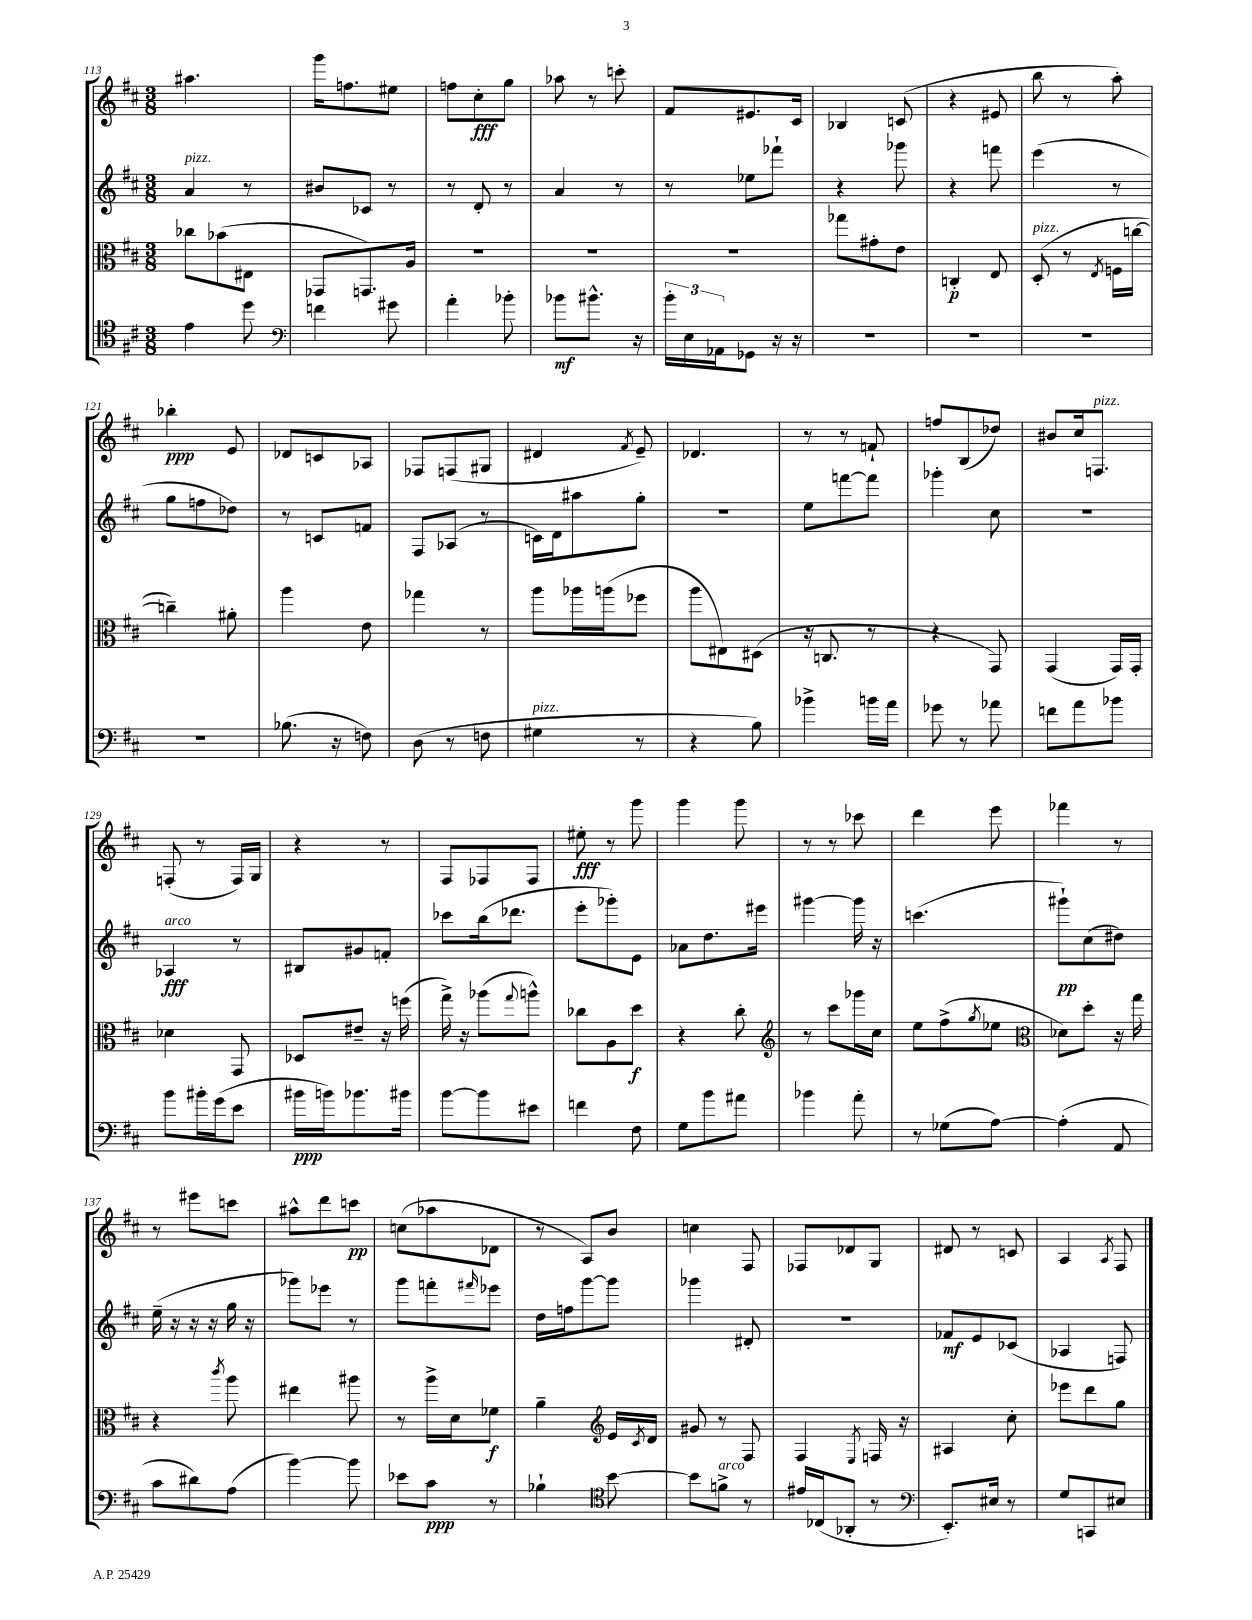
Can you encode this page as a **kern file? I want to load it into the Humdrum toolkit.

**kern	**kern	**kern	**kern
*staff4	*staff3	*staff2	*staff1
*clefC4	*clefC3	*clefG2	*clefG2
*k[f#c#]	*k[f#c#]	*k[f#c#]	*k[f#c#]
*M3/8	*M3/8	*M3/8	*M3/8
4e\	8cc-\L	4a/	4.aa#\
.	(8b-\	.	.
8dd\	8E#\J	8r	.
=	=	=	=
*clefF4	*	*	*
4f\	8GG-/L	8b#/L	16ggg\LK
.	.	.	8.ff\
.	8.GG/)	8c-/J	.
8g#\	.	8r	8ee#\J
.	16A/Jk	.	.
=	=	=	=
4a'\	4.r	8r	8ff\L
.	.	8d'/	8cc#'\
8b-'\	.	8r	8gg\J
=	=	=	=
8b-\L	4.r	4a/	8aa-\
8.b#^^\J	.	.	8r
.	.	8r	8ccc'\
16r	.	.	.
=	=	=	=
24b'\LL	4.r	8r	8f#/L
24E\	.	.	.
24AA-\J	.	.	.
8GG-\J	.	8ee-\L	8.e#/
16r	.	8fff-`\J	.
16r	.	.	16c#/Jk
=	=	=	=
4.r	8gg-\L	4r	4B-/
.	8g#'\	.	.
.	8e\J	8ggg-\	(8c/
=	=	=	=
4.r	4C'/	4r	4r
.	8E/	8fff\	8e#/
=	=	=	=
4.r	(8D'/	(4eee\	8bb\
.	8r	.	8r
.	8qE/	.	.
.	16F\LL	8r	8aa'\)
.	[16cc\JJ	.	.
=	=	=	=
4.r	4cc~\])	8gg\L	4bb-'\
.	.	8ff\	.
.	8a#'\	8dd-\J)	8e/
=	=	=	=
(8.B-\	4aa\	8r	8d-/L
.	.	8c/L	8c/
16r	.	.	.
8F\)	8e\	8f/J	8A-/J
=	=	=	=
(8D\	4gg-\	8F#/L	8F-/L
8r	.	(8A-/J	(8F/
8F\	8r	8r	8G#/J
=	=	=	=
4G#\	8aa\L	16c\LL)	4d#/
.	.	16d\J	.
.	16aa-\L	8aa#\	.
.	(16aa\J	.	.
.	.	.	8qf#/
8r	8ff-\J	8gg'\J	8e~/)
=	=	=	=
4r	8aa\L	4.r	4.d-/
.	8E#\)	.	.
8B\)	(8D#\J	.	.
=	=	=	=
4b-^\	16r	8ee\L	8r
.	8.C/	.	.
.	.	[8fff\	8r
16b\LL	8r	8fff\]J	8f`/
16a\JJ	.	.	.
=	=	=	=
8g-\	4r	4ggg-'\	8ff/L
8r	.	.	(8B/
8a-\	8GG/)	8cc#\	8dd-/J)
=	=	=	=
8f\L	(4GG/	4.r	8b#/L
8a\	.	.	16cc#/k
.	.	.	8.F/J
8b-\J	16GG/LL)	.	.
.	16GG'/JJ	.	.
=	=	=	=
8b\L	4d-\	4A-/	(8F'/
16b#'\L	.	.	8r
(16g\J	.	.	.
8e\J	8GG/	8r	16F/LL)
.	.	.	16G/JJ
=	=	=	=
16b#\LL	8D-/L	8B#/L	4r
16b\J)	.	.	.
8.b-\	8e#~/J	8g#/	.
.	16r	8f'/J	8r
16b#\Jk	(16ff\	.	.
=	=	=	=
[8b\L	16gg^\)	8ccc-\L	8F#/L
.	16r	.	.
8b\]	(8aa-\L	(16bb\k	8F-/
.	.	8.ddd-\J	.
.	8qqgg/	.	.
8e#\J	8aa^^\J)	.	8F-/J
=	=	=	=
4f\	8cc-\L	8eee'\L	8ee#'\
.	8A\	8ggg-'\)	8r
8F#\	8dd\J	8e\J	8ggg\
=	=	=	=
8G\L	4r	8a-\L	4ggg\
8b\	.	8.dd\	.
8a#\J	8cc#'\	.	8ggg\
.	.	16eee#\Jk	.
=	=	=	=
*	*clefG2	*	*
4b-\	8r	[4ggg#\	8r
.	8ccc#\L	.	8r
8a'\	16ggg-\L	16ggg#\]	8ccc-\
.	16cc#\JJ	16r	.
=	=	=	=
8r	8ee\L	(4.ccc\	4ddd\
(8G-\L	(8ff#^\	.	.
.	8qgg/	.	.
[8A\J)	8ee-\J	.	8eee\
=	=	=	=
*	*clefC3	*	*
(4A'\]	8d-\L)	8ggg#`\L)	4fff-\
.	8dd'\J	(8cc#\	.
8AA/	16r	8dd#\J)	8r
.	16gg\	.	.
=	=	=	=
8c#\L	4r	(16ee~\	8r
.	.	16r	.
8d#\)	.	16r	8eee#\L
.	.	16r	.
.	8qccc#/	.	.
(8A\J	8aa\	16gg\	8ccc\J
.	.	16r	.
=	=	=	=
[4b\)	4ee#\	8ggg-\L)	8aa#^^\L
.	.	8eee-\J	8ddd\
8b\]	8aa#\	8r	8ccc\J
=	=	=	=
8e-\L	8r	8ggg\L	(8cc\L
8c#\J	16aa^\LL	8fff'\	8aa-\
.	16d\J	.	.
.	.	16qqfff#/	.
8r	8f-\J	8eee-\J	8d-\J
=	=	=	=
4B-`\	4a~\	16dd\LL	8r
.	.	16ff\J	.
.	.	[8ggg\	8A/L)
*clefC4	*clefG2	*	*
[8b\	16e/LL	8ggg\]J	8b/J
.	8qc#/	.	.
.	16d/JJ	.	.
=	=	=	=
8b\]L	8g#/	4ggg-\	4cc\
8f^\J	8r	.	.
8r	8F#/	8d#'/	8F#/
=	=	=	=
16e#/LL	4F#/	4.r	8F-/L
(16C-/J	.	.	.
8AA-'/J	.	.	8d-/
.	8qE/	.	.
8r	16F/	.	8G/J
.	16r	.	.
=	=	=	=
*clefF4	*	*	*
8.EE'/L)	4A#/	8f-/L	8d#/
.	.	8e/	8r
16E#/Jk	.	.	.
8r	8cc#'\	(8c-/J	8c/
=	=	=	=
8G/L	8eee-\L	4A-/	4A/
8CC/	8ddd\	.	.
.	.	.	8qA/
8E#/J	8gg\J	8F/)	8F#/
==	==	==	==
*-	*-	*-	*-
